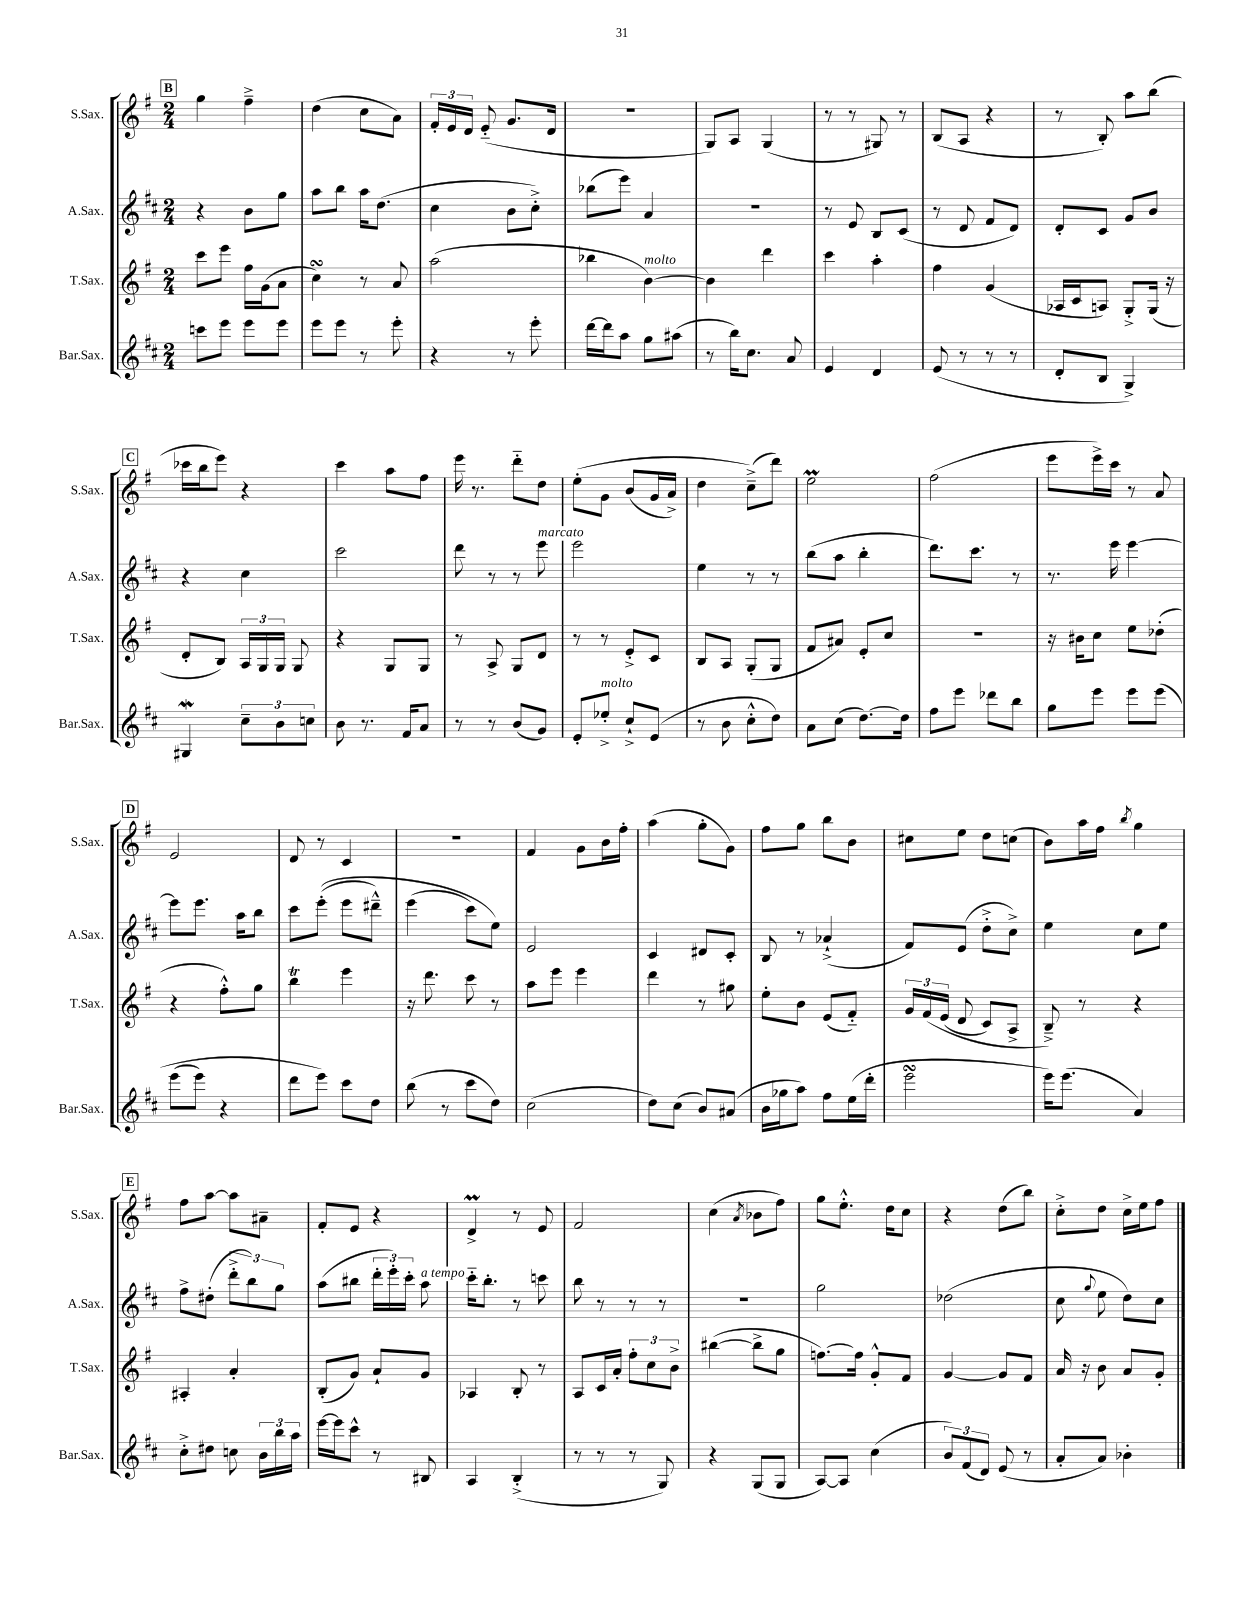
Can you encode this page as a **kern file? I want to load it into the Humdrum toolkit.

**kern	**kern	**kern	**kern
*staff4	*staff3	*staff2	*staff1
*clefG2	*clefG2	*clefG2	*clefG2
*k[f#c#]	*k[f#]	*k[f#c#]	*k[f#]
*M2/4	*M2/4	*M2/4	*M2/4
8ccc	8ccc	4r	4gg
8eee	8eee	.	.
8eee	16ff#	8b	4ff#~^
.	(16g	.	.
8eee	8a	8gg	.
=	=	=	=
8eee	4cc)	8aa	(4dd
8eee	.	8bb	.
8r	8r	16aa	8cc
.	.	(8.dd	.
8eee'	8a	.	8a)
=	=	=	=
4r	(2aa	4cc#	24f#'
.	.	.	24e
.	.	.	24d
.	.	.	(8e'~
8r	.	8b	8.g
8eee'	.	8cc#'^)	.
.	.	.	16d
=	=	=	=
[16ddd	4bb-	(8bb-	2r
16ddd]	.	.	.
8aa	.	8eee)	.
8gg	[4b)	4a	.
(8aa#	.	.	.
=	=	=	=
8r	4b]	2r	8G)
16bb)	.	.	8A
8.cc#	.	.	.
.	4ddd	.	(4G
8a	.	.	.
=	=	=	=
4e	4ccc	8r	8r
.	.	8e	8r
4d	4aa'	8B	8G#)
.	.	(8c#	8r
=	=	=	=
(8e	4ff#	8r	(8B
8r	.	8d	8A
8r	(4g	8f#	4r
8r	.	8d)	.
=	=	=	=
8d'	16A-	8d'	8r
.	16c	.	.
8B	8A)	8c#	8B')
4G^)	8G'^	8g	8aa
.	(16G	8b	(8bb
.	16r	.	.
=	=	=	=
4G#	8d'	4r	16ccc-
.	.	.	16bb
.	8B)	.	8eee)
12cc#~	24A	4cc#	4r
.	24G	.	.
12b	24G	.	.
.	8G	.	.
12cc	.	.	.
=	=	=	=
8b	4r	2ccc#	4ccc
8.r	.	.	.
.	8G	.	8aa
16f#	.	.	.
8a	8G	.	8ff#
=	=	=	=
8r	8r	8ddd	16eee
.	.	.	8.r
8r	8A^	8r	.
(8b	8G	8r	8ddd'~
8g)	8d	8eee	8dd
=	=	=	=
8e'	8r	2eee	&(8ee'
8ee-'^	8r	.	8g
8cc#`^	8e'^	.	(8b
(8e	8c	.	16g
.	.	.	16a^)
=	=	=	=
8r	8B	4ee	4dd
8b	8A	.	.
8cc#'^^	(8G'	8r	(8cc~^&)
8dd)	8G	8r	8ddd)
=	=	=	=
8a	8f#	(8bb	2ee
(8cc#	8a#)	8aa	.
[8.dd)	8e'	4bb'	.
.	8cc	.	.
16dd]	.	.	.
=	=	=	=
8ff#	2r	8.ddd)	(2ff#
8eee	.	.	.
.	.	8.ccc#	.
8ddd-	.	.	.
8bb	.	8r	.
=	=	=	=
8gg	16r	8.r	8eee
.	16b#	.	.
8eee	8cc	.	16eee^)
.	.	16eee	16ccc
8eee	8ee	[4eee	8r
&(8eee	(8dd-'	.	8a
=	=	=	=
(8eee	4r	8eee]	2e
8eee)	.	8.eee	.
4r	8ff#'^^)	.	.
.	.	16aa	.
.	8gg	8bb	.
=	=	=	=
8ddd	4bb	8ccc#	8d
8eee&)	.	&((8eee'	8r
8ccc#	4eee	8eee	4c
8dd	.	8ddd#~^^)	.
=	=	=	=
(8bb	16r	(4eee	2r
.	8.ddd	.	.
8r	.	.	.
8ccc#	8ccc	8ccc#)	.
8dd)	8r	8ee&)	.
=	=	=	=
(2cc#	8aa	2e	4f#
.	8eee	.	.
.	4eee	.	8g
.	.	.	16b
.	.	.	16ff#'
=	=	=	=
8dd)	4ddd	4c#	(4aa
(8cc#	.	.	.
8b)	8r	8d#	8gg'
(8a#	8gg#	8c#'	8g)
=	=	=	=
16b	8ee'	8B	8ff#
16gg-	.	.	.
8aa)	8b	8r	8gg
8ff#	(8e	(4a-`^	8bb
(16ee	8f#'~)	.	8b
16ddd'	.	.	.
=	=	=	=
2eee	24g	8f#)	8cc#
.	&(24f#	.	.
.	(24e	.	.
.	8d	(8e	8ee
.	8c)	8dd'^	8dd
.	8A^	8cc#^)	(8cc
=	=	=	=
16eee)	8B~^&)	4ee	8b)
(8.eee	.	.	.
.	8r	.	16aa
.	.	.	16ff#
.	.	.	8qbb
4a)	4r	8cc#	4gg
.	.	8ee	.
=	=	=	=
8cc#'^	4A#'	8ff#^	8ff#
8dd#	.	(8dd#'	[8aa
8cc	4a'	12ddd'^	8aa]
.	.	12bb)	.
24b	.	.	8a#~
24bb	.	12gg	.
24aa	.	.	.
=	=	=	=
[16eee	(8B'	(8aa	8f#'
16eee]	.	.	.
8ccc#^^	8g)	8bb#	8e
8r	8a`	24ddd'	4r
.	.	24eee')	.
.	.	24ccc#'	.
8B#	8g	8aa	.
=	=	=	=
4A	4A-	16ccc#'~	4d^
.	.	8.bb'	.
(4B'^	8B'	8r	8r
.	8r	8ccc	8e
=	=	=	=
8r	8A	8bb	2f#
8r	16c	8r	.
.	16a'	.	.
8r	12ff#'	8r	.
.	12cc	.	.
8G)	.	8r	.
.	12b^	.	.
=	=	=	=
4r	([4bb#	2r	(4cc
.	.	.	8qa
(8G	8bb#^]	.	8b-
8G	8gg	.	8ff#)
=	=	=	=
[8A)	[8.ff)	2gg	8gg
8A]	.	.	8.ee'^^
.	16ff]	.	.
(4cc#	8g'^^	.	.
.	.	.	16dd
.	8f#	.	8cc
=	=	=	=
12b)	[4g	(2dd-	4r
(12f#	.	.	.
12d)	.	.	.
(8e	8g]	.	(8dd
8r	8f#	.	8bb)
=	=	=	=
8a'	16a	8cc#	8cc'^
.	16r	.	.
.	.	8qqgg	.
8a)	8b	8ee	8dd
4b-'	8a	8dd)	16cc^
.	.	.	16ee
.	8g'	8cc#	8ff#
==	==	==	==
*-	*-	*-	*-
